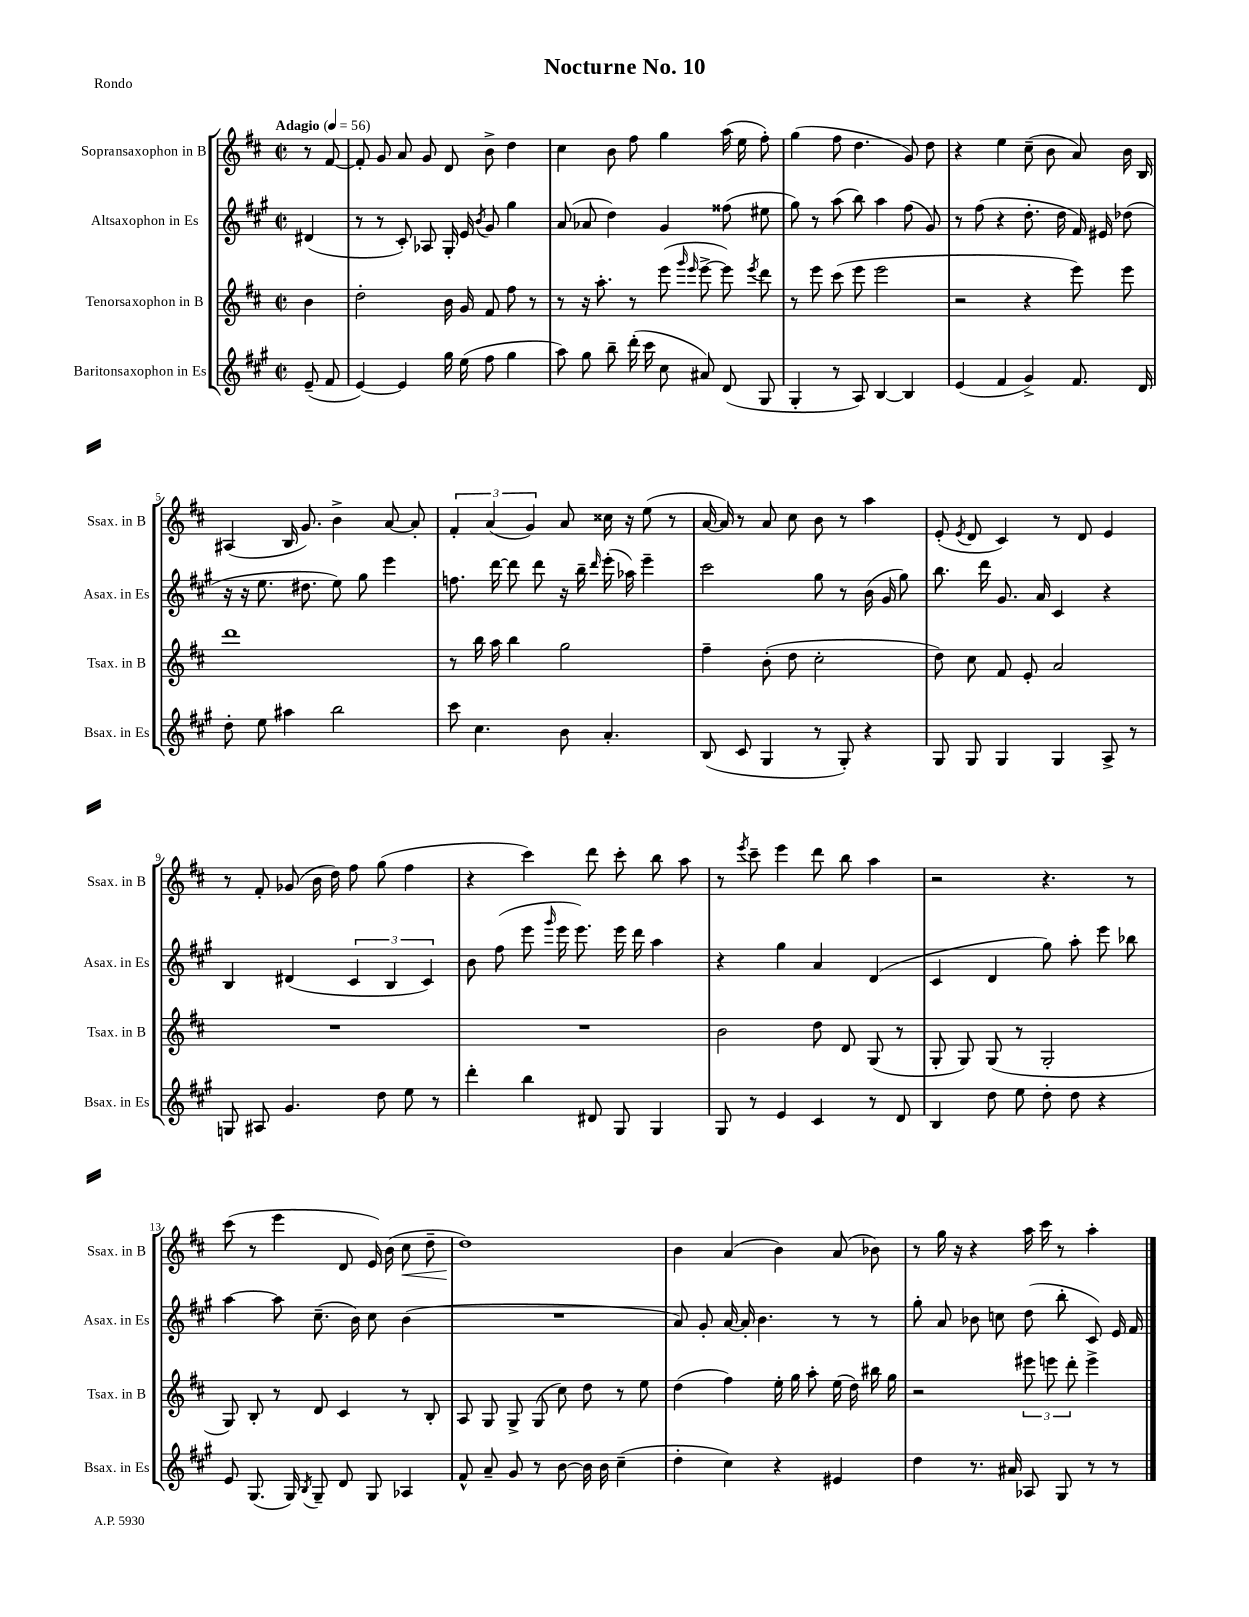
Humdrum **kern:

**kern	**kern	**kern	**kern	**dynam
*part4	*part3	*part2	*part1	*part1
*staff4	*staff3	*staff2	*staff1	*staff1
*I"Baritonsaxophon in Es	*I"Tenorsaxophon in B	*I"Altsaxophon in Es	*I"Sopransaxophon in B	*
*I'Bsax. in Es	*I'Tsax. in B	*I'Asax. in Es	*I'Ssax. in B	*
*clefG2	*clefG2	*clefG2	*clefG2	*
*k[f#c#g#]	*k[f#c#]	*k[f#c#g#]	*k[f#c#]	*
*M2/2	*M2/2	*M2/2	*M2/2	*
*met(c|)	*met(c|)	*met(c|)	*met(c|)	*
*MM56	*MM56	*MM56	*MM56	*
=	=	=	=	=
!	!	!	!LO:TX:a:B:t=Adagio	!
(8e~/	4b\	(4d#X/	8r	.
8f#/	.	.	[8f#/	.
=1	=1	=1	=1	=1
[4e/)	2dd'\	8r	8f#'/]	.
.	.	8r	8g/	.
4e/]	.	8c#'/)	8a/	.
.	.	8A-X/	8g/	.
16gg#\	16b\	16G#'/	8d/	.
(16ee\	16g/	16e/	.	.
.	.	8qb/	.	.
8ff#\	8f#/	8g#/	8b^\	.
4gg#\	8ff#\	4gg#\	4dd\	.
.	8r	.	.	.
=2	=2	=2	=2	=2
8aa\)	8r	(8a/	4cc#\	.
8gg#\	16r	8a-X/	.	.
.	8.aa'\	.	.	.
8bb~\	.	4dd\)	8b\	.
(16ddd'\	8r	.	8ff#\	.
16ccc#\	.	.	.	.
8cc#\	(8eee\	4g#/	4gg\	.
.	16qqggg/	.	.	.
.	16qqeee/	.	.	.
8a#X/)	[8eee^\	.	.	.
(8d/	8eee\])	(8ff##X\	(16aa\	.
.	.	.	16ee\	.
.	8qeee/	.	.	.
8G#/	8ddd\	8ee#X\	8ff#'\)	.
=3	=3	=3	=3	=3
4G#'/	8r	8gg#\)	(4gg\	.
.	8eee\	8r	.	.
8r	(8ccc#\	(8aa\	8ff#\	.
8A/)	8eee\	8bb\)	4.dd\	.
[4B/	2eee\	4aa\	.	.
4B/]	.	(8ff#\	8g/)	.
.	.	8g#/)	8dd\	.
=4	=4	=4	=4	=4
(4e/	2r	8r	4r	.
.	.	(8ff#\	.	.
4f#/	.	4r	4ee\	.
4g#^/)	4r	8.dd'\	(8cc#~\	.
.	.	.	8b\	.
.	.	16dd\	.	.
8.f#/	8eee\)	16f#/)	8a/)	.
.	.	16e#X/	.	.
.	8eee\	(8dd-X\	16b\	.
16d/	.	.	16B/	.
!!LO:LB:g=z
=5	=5	=5	=5	=5
8dd'\	1ddd	16r	(4A#X/	.
.	.	16r	.	.
8ee\	.	8.ee\	.	.
4aa#X\	.	.	16B/	.
.	.	8.dd#X\	8.g/)	.
2bb\	.	8ee\)	4b^\	.
.	.	8gg#\	.	.
.	.	4eee\	[8a/	.
.	.	.	8a'/]	.
=6	=6	=6	=6	=6
8ccc#\	8r	8.ffn\	6f#'/	.
4.cc#\	16bb\	.	.	.
.	.	.	(6a/	.
.	16aa\	[16ddd\	.	.
.	4bb\	8ddd\]	.	.
.	.	.	6g/)	.
.	.	8ddd\	.	.
8b\	2gg\	16r	8a/	.
.	.	16bb~\	.	.
.	.	16qqddd/	.	.
4.a'/	.	(16eee'\	16cc##X\	.
.	.	16aa-X\)	16r	.
.	.	4eee~\	(8ee\	.
.	.	.	8r	.
=7	=7	=7	=7	=7
(8B/	4ff#~\	2ccc#\	[16a/	.
.	.	.	16a/])	.
8c#/	.	.	8r	.
4G#/	(8b'\	.	8a/	.
.	8dd\	.	8cc#\	.
8r	2cc#'\	8gg#\	8b\	.
8G#'/)	.	8r	8r	.
4r	.	(16b\	4aa\	.
.	.	16g#/	.	.
.	.	8gg#\)	.	.
=8	=8	=8	=8	=8
8G#/	8dd\)	8.bb\	(8e'/	.
.	.	.	8qe/	.
8G#/	8cc#\	.	8d/	.
.	.	16ddd\	.	.
4G#/	8f#/	8.g#/	4c#/)	.
.	8e'/	.	.	.
.	.	16a/	.	.
4G#/	2a/	4c#/	8r	.
.	.	.	8d/	.
8A^/	.	4r	4e/	.
8r	.	.	.	.
!!LO:LB:g=z
=9	=9	=9	=9	=9
8Gn/	1r	4B/	8r	.
8A#X/	.	.	8f#'/	.
4.g#/	.	(4d#X/	(8g-X/	.
.	.	.	16b\	.
.	.	.	16dd\)	.
.	.	6c#/	8ff#\	.
8dd\	.	.	(8gg\	.
.	.	6B/	.	.
8ee\	.	.	4ff#\	.
.	.	6c#/)	.	.
8r	.	.	.	.
=10	=10	=10	=10	=10
4ddd'\	1r	8b\	4r	.
.	.	(8ff#\	.	.
4bb\	.	8eee\	4ccc#\)	.
.	.	16qqggg#/	.	.
.	.	16eee\	.	.
.	.	8.eee\)	.	.
8d#X/	.	.	8ddd\	.
8G#/	.	16eee\	8ccc#'\	.
.	.	16ddd\	.	.
4G#/	.	4aa\	8bb\	.
.	.	.	8aa\	.
=11	=11	=11	=11	=11
8G#/	2b\	4r	8r	.
.	.	.	8qeee/	.
8r	.	.	8ccc#~\	.
4e/	.	4gg#\	4eee\	.
4c#/	8dd\	4a/	8ddd\	.
.	8d/	.	8bb\	.
8r	(8G/	(4d/	4aa\	.
8d/	8r	.	.	.
=12	=12	=12	=12	=12
4B/	8G'/	4c#/	2r	.
.	8G/)	.	.	.
8dd\	(8G/	4d/	.	.
8ee\	8r	.	.	.
8dd'\	2G'/	8gg#\)	4.r	.
8dd\	.	8aa'\	.	.
4r	.	8eee\	.	.
.	.	8bb-X\	8r	.
!!LO:LB:g=z
=13	=13	=13	=13	=13
8e/	8G/)	[4aa\	(8ccc#\	.
(8.G#/	8B'/	.	8r	.
.	8r	8aa\]	4eee\	.
16G#/)	.	.	.	.
8qB/	.	.	.	.
8G#~/	8d/	(8.cc#~\	.	.
8d/	4c#/	.	8d/	.
.	.	16b\)	.	.
8G#/	.	8cc#\	16e/)	.
.	.	.	(16b\	.
!	!	!	!	!LO:HP:b
4A-X/	8r	(4b\	8cc#\	<
.	8B'/	.	8dd~\	.
=14	=14	=14	=14	=14
8f#^^/	8A/	1r	1dd)	.
8a~/	8G/	.	.	.
8g#/	8G^/	.	.	.
8r	(8G/	.	.	.
[8b\	8cc#\)	.	.	.
16b\]	8dd\	.	.	.
16b\	.	.	.	.
(4cc#~\	8r	.	.	.
.	8ee\	.	.	.
.	.	.	.	[
=15	=15	=15	=15	=15
4dd'\	(4dd\	8a/)	4b\	.
.	.	8g#'/	.	.
4cc#\)	4ff#\)	[16a/	(4a/	.
.	.	16a'/]	.	.
.	.	4.b\	.	.
4r	16ee'\	.	4b\)	.
.	16gg\	.	.	.
.	8aa'\	.	.	.
4e#X/	(16ee\	8r	(8a/	.
.	16dd\)	.	.	.
.	16bb#X\	8r	8b-X\)	.
.	16gg\	.	.	.
=16	=16	=16	=16	=16
4dd\	2r	8gg#'\	8r	.
.	.	8a/	16gg\	.
.	.	.	16r	.
8.r	.	8b-X\	4r	.
.	.	8ccn\	.	.
16a#X/	.	.	.	.
8A-X/	12eee#X\	(8dd\	16aa\	.
.	.	.	16ccc#\	.
.	12eeen\	.	.	.
8G#/	.	8bb'\	8r	.
.	12ddd'\	.	.	.
8r	4eee^\	8c#/)	4aa'\	.
8r	.	16e/	.	.
.	.	16f#/	.	.
==	==	==	==	==
*-	*-	*-	*-	*-
